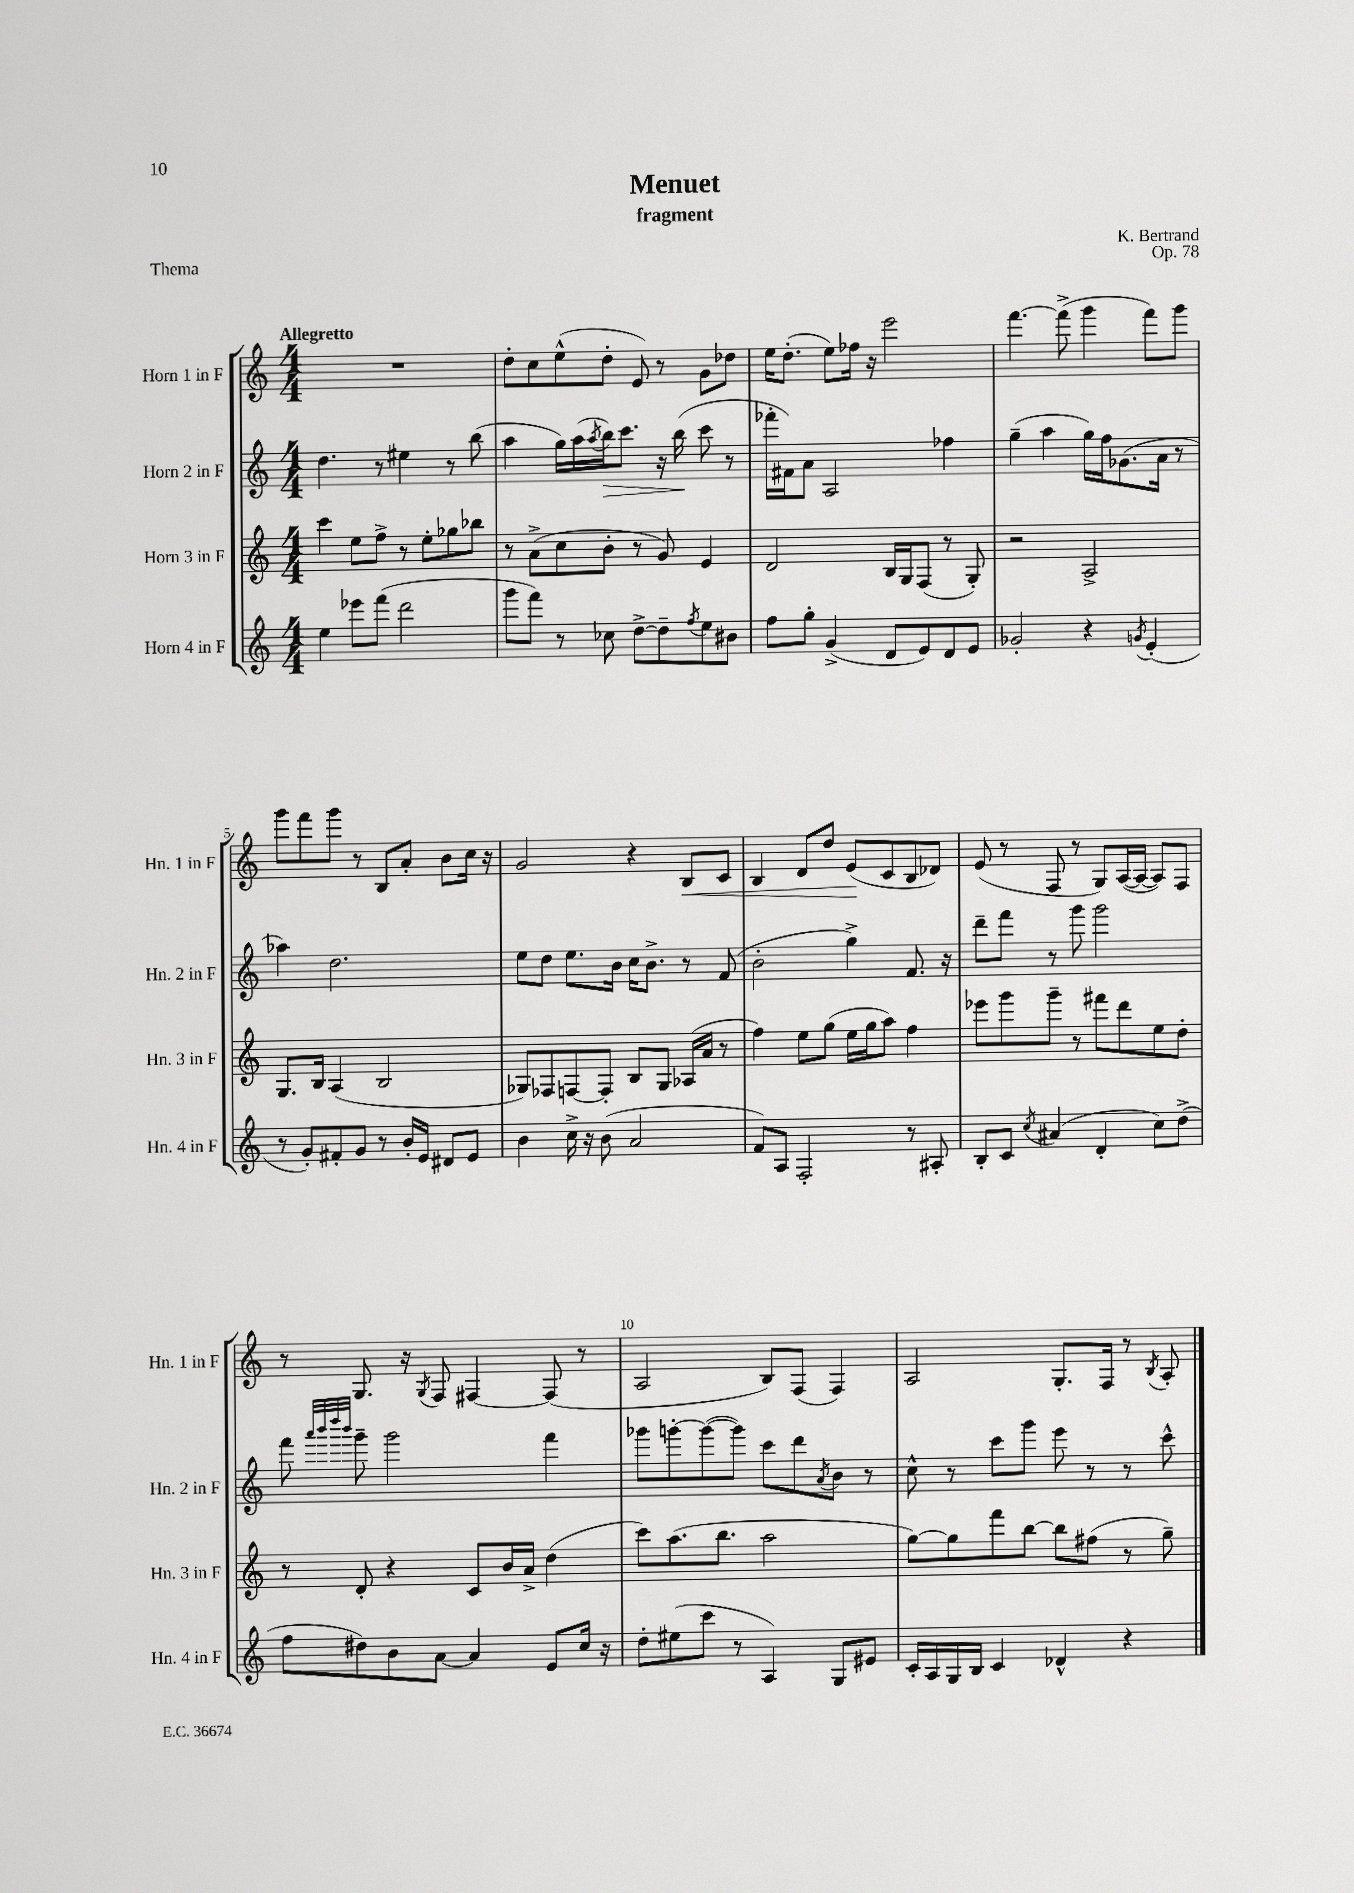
\header { title = "Menuet" composer = "K. Bertrand" subtitle = "fragment" opus = "Op. 78" piece = "Thema" }
<<
\new StaffGroup <<
\new Staff = "s0" \with { instrumentName = "Horn 1 in F" shortInstrumentName = "Hn. 1 in F" } {
    \clef treble \key c \major \numericTimeSignature \time 4/4 \tempo "Allegretto"
    R1 |
    d''8-. c''8 e''8-^( d''8-. e'8) r8 g'8 des''8 |
    e''16 d''8.-.( e''8) fes''16 r16 e'''2 |
    f'''4.~ f'''8->( g'''4 f'''8) g'''8 |
    g'''8 f'''8 g'''8 r8 b8 a'8-. b'8 c''16 r16 |
    g'2 r4 b8\< c'8 |
    b4 d'8 d''8 e'8\!( c'8 b8 des'8) |
    e'8( r8 f8 r8 g8) a16~( a16~ a8) f8 |
    r8 g8. r16 \acciaccatura { g8 } f8 fis4~ fis8( r8 |
    a2 b8) f8( f4) |
    a2 g8.-. f16 r8 \acciaccatura { b8 } a8-. \bar "|." |
}
\new Staff = "s1" \with { instrumentName = "Horn 2 in F" shortInstrumentName = "Hn. 2 in F" } {
    \clef treble \key c \major \numericTimeSignature \time 4/4
    d''4. r8 eis''4 r8 b''8( |
    a''4 g''16) a''16( \acciaccatura { a''8 } b''16\>) c'''8. r16 b''16\!( c'''8 r8 |
    fes'''16-. fis'16) a'8 a2 fes''4 |
    g''4--( a''4 g''16) f''16 ges'8.( a'16 r8 |
    aes''4) d''2. |
    e''8 d''8 e''8. b'16 c''16 b'8.-> r8 f'8( |
    b'2-. g''4->) f'8. r16 |
    d'''8-- f'''8 r8 g'''8 g'''2 |
    f'''8 \grace { a'''32 b'''32 d''''32 b'''32 } g'''8-- g'''2 f'''4 |
    ges'''8 g'''8~-. g'''8~( g'''8) c'''8 d'''8 \acciaccatura { a'8 } b'8 r8 |
    c''8-^ r8 c'''8 g'''8 e'''8 r8 r8 c'''8-^ \bar "|." |
}
\new Staff = "s2" \with { instrumentName = "Horn 3 in F" shortInstrumentName = "Hn. 3 in F" } {
    \clef treble \key c \major \numericTimeSignature \time 4/4
    c'''4 e''8 f''8-> r8 e''8-. ges''8 bes''8 |
    r8 a'8->( c''8 b'8-. r8 g'8) e'4 |
    d'2 b16 g16 f8( r8 g8-.) |
    r2 a2-> |
    g8. b16 a4( b2 |
    ges8) fes8 f8~ f8-. b8 ges8 aes16( a'16 r8 |
    f''4) e''8 g''8( e''16 g''16 a''8) f''4 |
    ees'''8 g'''8 g'''8-- r8 fis'''8 d'''8 e''8 d''8-. |
    r8 d'8-. r4 c'8 b'16 a'16-> d''4( |
    c'''8) a''8.( b''8. a''2 |
    g''8~) g''8 f'''8 b''8~ b''8 fis''8( r8 g''8--) \bar "|." |
}
\new Staff = "s3" \with { instrumentName = "Horn 4 in F" shortInstrumentName = "Hn. 4 in F" } {
    \clef treble \key c \major \numericTimeSignature \time 4/4
    e''4 ees'''8 f'''8( d'''2 |
    g'''8 f'''8) r8 ces''8 d''8~-> d''8-- \acciaccatura { f''8 } e''8 bis'8 |
    f''8 g''8-. g'4->( d'8 e'8) d'8 e'8 |
    ges'2-. r4 \acciaccatura { g'8 } e'4-.( |
    r8 g'8-.) fis'8-. g'8 r8 b'16-. e'16 dis'8 e'8 |
    b'4 c''16-> r16 b'8( a'2 |
    f'8) a8 f2-. r8 ais8-. |
    b8-. c'8 \acciaccatura { c''8 } ais'4( d'4-. c''8) d''8->( |
    f''8 dis''8) b'8 a'8~ a'4 e'8 c''16 r16 |
    d''8-. eis''8( c'''8 r8 a4) g8 eis'8 |
    c'16-. a16 g16 b16 c'4 des'4-^ r4 \bar "|." |
}
>>
>>
\layout { \context { \Score \override BarNumber.break-visibility = ##(#f #t #t) barNumberVisibility = #(every-nth-bar-number-visible 5) } }
